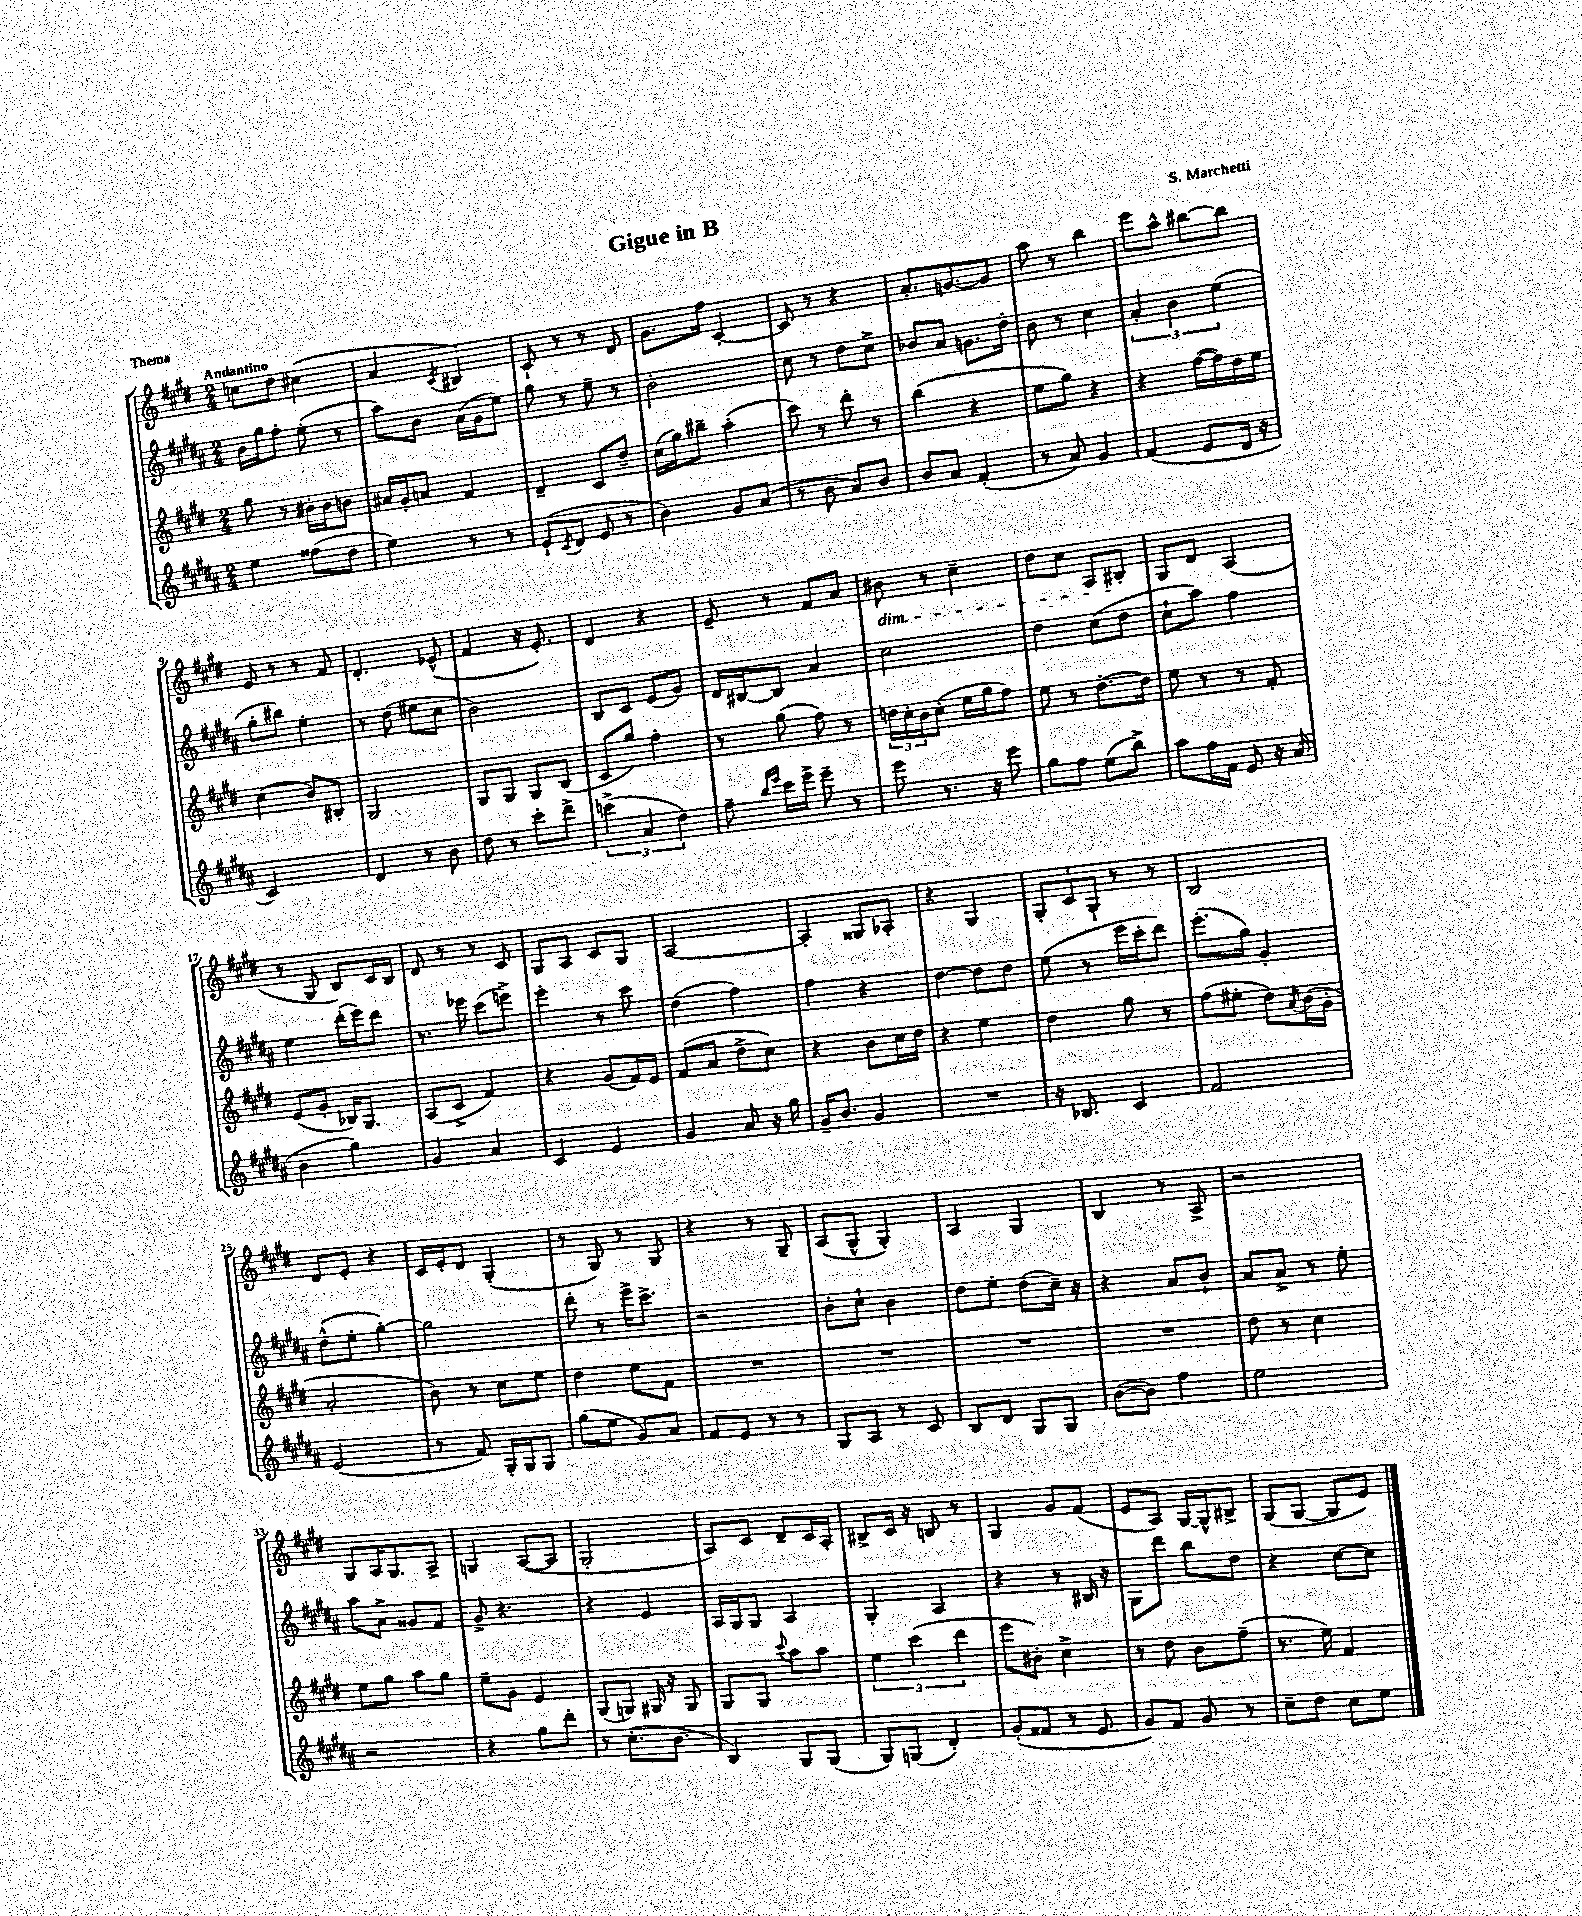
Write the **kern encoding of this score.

**kern	**kern	**kern	**kern
*staff4	*staff3	*staff2	*staff1
*clefG2	*clefG2	*clefG2	*clefG2
*k[f#c#g#d#a#]	*k[f#c#g#d#]	*k[f#c#g#d#a#]	*k[f#c#g#d#]
*M2/4	*M2/4	*M2/4	*M2/4
4ee\	8gg#\	16b\LL	8cc\L
.	.	16gg#\J	.
.	8r	8ff#'\J	8dd#\J
(8ff##\L	16b#'\LL	(8ee'\	(4cc#\
.	16b#\J	.	.
8dd#\J	8b\J	8r	.
=	=	=	=
4ee\)	16a#/LL	8aa#\L)	4a/
.	16g#'/J	.	.
.	8a/J	8b\J	.
.	.	.	8qc#/
8r	4f#/	(16a#\LL	4B#/)
.	.	16g#\J	.
8r	.	8ee\J)	.
=	=	=	=
(8e`/L	4d#~/	8gg#\	8c#`/
8qc#/	.	.	.
8d#/J	.	8r	8r
8e/	8c#/L	8ee~\	8r
8r	8dd#~/J	8r	8d#/
=	=	=	=
4b\)	(16cc#\LL	2b'\	8.g#\L
.	16gg#\J)	.	.
.	8bb#~\J	.	.
.	.	.	16ff#\Jk
8g#/L	(4aa'\	.	[4c#'/
(8a#/J	.	.	.
=	=	=	=
8r	8ccc#\)	8cc#\	8c#/]
8b\	8r	8r	8r
8a#/L)	8ddd#'\	8dd#\L	4r
8b/J	8r	8cc#^\J	.
=	=	=	=
8b/L	(4bb\	8b-/L	8.a'/L
8a#/J	.	8a#/J	.
.	.	.	[8.g/
(4f#'/	4r	8.g\L	.
.	.	.	8g/]J
.	.	16dd#'\Jk	.
=	=	=	=
8r	8ee\L	8b\	8aa\
8a#/)	8gg#\J)	8r	8r
4g#/	4r	4cc#\	4bb\
=	=	=	=
(4f#/	4r	6a#'/	8eee\L
.	.	.	8aa^^\J
.	.	6b\	.
8e/L	([16ff#\LL	.	[8bb#\L
.	16ff#\])	.	.
.	.	(6ee\	.
16d#/Jk	16dd#\	.	8bb#\]J
16r	16ee\JJ	.	.
=	=	=	=
2c#/)	(4cc#\	8gg#'\L	8e/
.	.	8bb#\J)	8r
.	8b/L)	4ee'\	8r
.	8B#'/J	.	8f#/
=	=	=	=
4d#/	2G#/	8r	4.d#'/
.	.	(8dd#\	.
8r	.	8ee#\L	.
8b\	.	8cc#\J	(8e-^^/
=	=	=	=
8dd#\	8G#/L	2b\)	4f#/
8r	8G#/J	.	.
8ccc#'\L	8G#/L	.	16r
.	.	.	8.e'/)
8ddd#^\J	(8B/J	.	.
=	=	=	=
(6ccc^\	8c#/L	8B/L	4d#/
.	8gg#/J)	8c#/J	.
6a#/	.	.	.
.	4ff#'\	(8e/L	4r
6dd#\)	.	.	.
.	.	8g#/J)	.
=	=	=	=
8ff#~\	8r	16d#/LL	8e~/
.	.	[16B#/J	.
16qqbb/LL	.	.	.
16qqeee/JJ	.	.	.
16ccc#\LL	(8gg#\	8B#/]J	8r
16eee^\JJ	.	.	.
8eee~\	8ff#\)	4a#/	8f#/L
8r	8r	.	8a/J
=	=	=	=
8eee\	24dd\LL	2cc#\	8b#\
.	24cc#'\	.	.
.	24b\J	.	.
8.r	(8cc#'\J	.	8r
.	16ee\LL	.	4cc#~\
16r	16gg#\J	.	.
8eee\	8ff#\J)	.	.
=	=	=	=
8gg#\L	8ee\	4dd#\	8dd#\L
8ff#\J	8r	.	8cc#\J
(8ee\L	[8.dd#'\L	(8cc#\L	8A/L
8bb^\J)	.	8dd#\J	8B#'/J
.	16dd#\]Jk	.	.
=	=	=	=
8aa#\L	8ee\	8cc#`\L	8G#/L
16ff#\L	8r	8aa#\J)	8d#/J
16f#\JJ	.	.	.
8e/	8r	4ff#\	(4A/
16r	8f#'/	.	.
(16a#/	.	.	.
=	=	=	=
4b\	(8e/L	4ee\	8r
.	8g#'/J	.	8G#/
4gg#\)	16B-/LK)	(16ddd#'\LL	8B/L)
.	8.G#/J	16eee\J)	.
.	.	8ddd#\J	16c#/L
.	.	.	16B/JJ
=	=	=	=
4g#/	(8A/L	8.r	8d#/
.	8c#^/J	.	8r
.	.	16eee-\	.
4a#/	4f#/)	(8ccc#\L	8r
.	.	8eee^\J)	8c#/
=	=	=	=
4c#/	4r	4eee'\	8G#/L
.	.	.	8A/J
4e/	(8g#/L	8r	8c#/L
.	16f#/L)	8ccc#\	8G#/J
.	16e/JJ	.	.
=	=	=	=
4g#/	(8f#/L	(4dd#\	[2A/
.	8a/J	.	.
8a#/	8dd#^\L	4ff#\)	.
16r	8cc#\J)	.	.
16gg#\	.	.	.
=	=	=	=
16g#~/LK	4r	4ff#\	4A'/]
8.b/J	.	.	.
4g#/	8b\L	4r	8G##/L
.	16cc#\L	.	8A-'/J
.	16dd#\JJ	.	.
=	=	=	=
2r	4r	[4dd#\	4r
.	4ee\	8dd#\]L	4G#/
.	.	8dd#\J	.
=	=	=	=
16r	4dd#\	(8ee\	12G#'/L
8.B-/	.	.	.
.	.	.	12c#/
.	.	8r	.
.	.	.	12G#`/J
4c#/	8gg#\	16eee\LL	8r
.	.	16ccc#'\J	.
.	8r	8ddd#\J)	8r
=	=	=	=
2f#/	(8ff#\L	(8.eee'\L	2B/
.	8ee#'\J	.	.
.	.	16gg#\Jk)	.
.	8dd#\L)	4g#'/	.
.	8qa/	.	.
.	(16b\L	.	.
.	16g#'\JJ	.	.
=	=	=	=
(2e/	2a'/	(8dd#^^\L	8d#/L
.	.	8ee'\J	8e'/J
.	.	[4gg#'\)	4r
=	=	=	=
8r	8b\)	2gg#\]	16c#/LL
.	.	.	16e'/J
8f#/)	8r	.	8d#/J
16G#'/LL	8cc#\L	.	(4G#'/
16G#/J	.	.	.
8G#/J	8ee\J	.	.
=	=	=	=
(8gg#\L	4dd#\	8ddd#'\	8r
8ee\J	.	8r	8G#/)
8g#/L)	8ee\L	16eee^\LK	8r
.	.	8.ccc#^\J	.
8a#/J	8f#\J	.	8G#/
=	=	=	=
8f#/L	2r	2r	4r
8e/J	.	.	.
8r	.	.	8r
8r	.	.	8G#~/
=	=	=	=
8G#/L	2r	8b'\L	(8A/L
8A#/J	.	8cc#`\J	8G#^^/J
8r	.	4b\	4G#'/)
8c#/	.	.	.
=	=	=	=
8B/L	2r	8dd#\L	4A/
8d#/J	.	8ee'\J	.
8G#/L	.	(8dd#\L	4G#/
8G#/J	.	16cc#~\Jk)	.
.	.	16r	.
=	=	=	=
([8b\L	2r	4r	4B/
8b\]J)	.	.	.
4ff#\	.	8a#/L	8r
.	.	8b`/J	8A^/
=	=	=	=
2ee\	8dd#\	8a#/L	2r
.	8r	8a#^/J	.
.	4cc#\	8r	.
.	.	8ee'\	.
=	=	=	=
2r	8ee\L	8aa#\L	8G#/L
.	8gg#\J	8a#^\J	16A/K
.	.	.	8.G#/
.	8aa\L	8g##/L	.
.	8gg#\J	8f#/J	8A^/J
=	=	=	=
4r	8ee~\L	8g#^/	4G/
.	8g#\J	4.r	.
8gg#\L	4e/	.	([8A/L
8ddd#'\J	.	.	8A/]J
=	=	=	=
8r	(8G#/L	4r	2G#'/
(8.cc#'\L	8G/J)	.	.
.	16G#/	4e/	.
8.b\J	16r	.	.
.	8G#/	.	.
=	=	=	=
4B/)	8G#/L	16A#/LL	8A/L)
.	.	16G#/J	.
.	8G#/J	8G#/J	8c#/J
.	8qqccc#/	.	.
8G#/L	8aa\L	4A#/	8d#~/L
(8G#/J	8aa\J	.	16c#/L
.	.	.	16A'/JJ
=	=	=	=
8G#/L)	6ee\	4G#'/	8B#^/L
(8G/J	.	.	16c#/Jk
.	(6ccc#\	.	.
.	.	.	16r
4d#'/)	.	4A#/	8B/
.	6ddd#\	.	.
.	.	.	8r
=	=	=	=
(8g#'/L	8eee\L	4r	4G#/
8f##/J	8b#'\J)	.	.
8r	4cc#^\	8r	8g#/L
8e/	.	16B#/	(8f#/J
.	.	16r	.
=	=	=	=
8g#/L)	8r	8G#\L	8e/L
8f#/J	8dd#\	8ddd#\J	8A/J)
8g#/	8b\L	8bb\L	[16G#/LL
.	.	.	16G#^^/]J
8r	(8ff#~\J	8dd#\J	8B#^/J
=	=	=	=
8cc#~\L	8.r	4r	(8G#/L
8dd#\J	.	.	[8G#/J
.	16ee\)	.	.
8cc#\L	4f#/	[8cc#\L	8G#/]L
8ee\J	.	8cc#\]J	8e/J)
==	==	==	==
*-	*-	*-	*-
